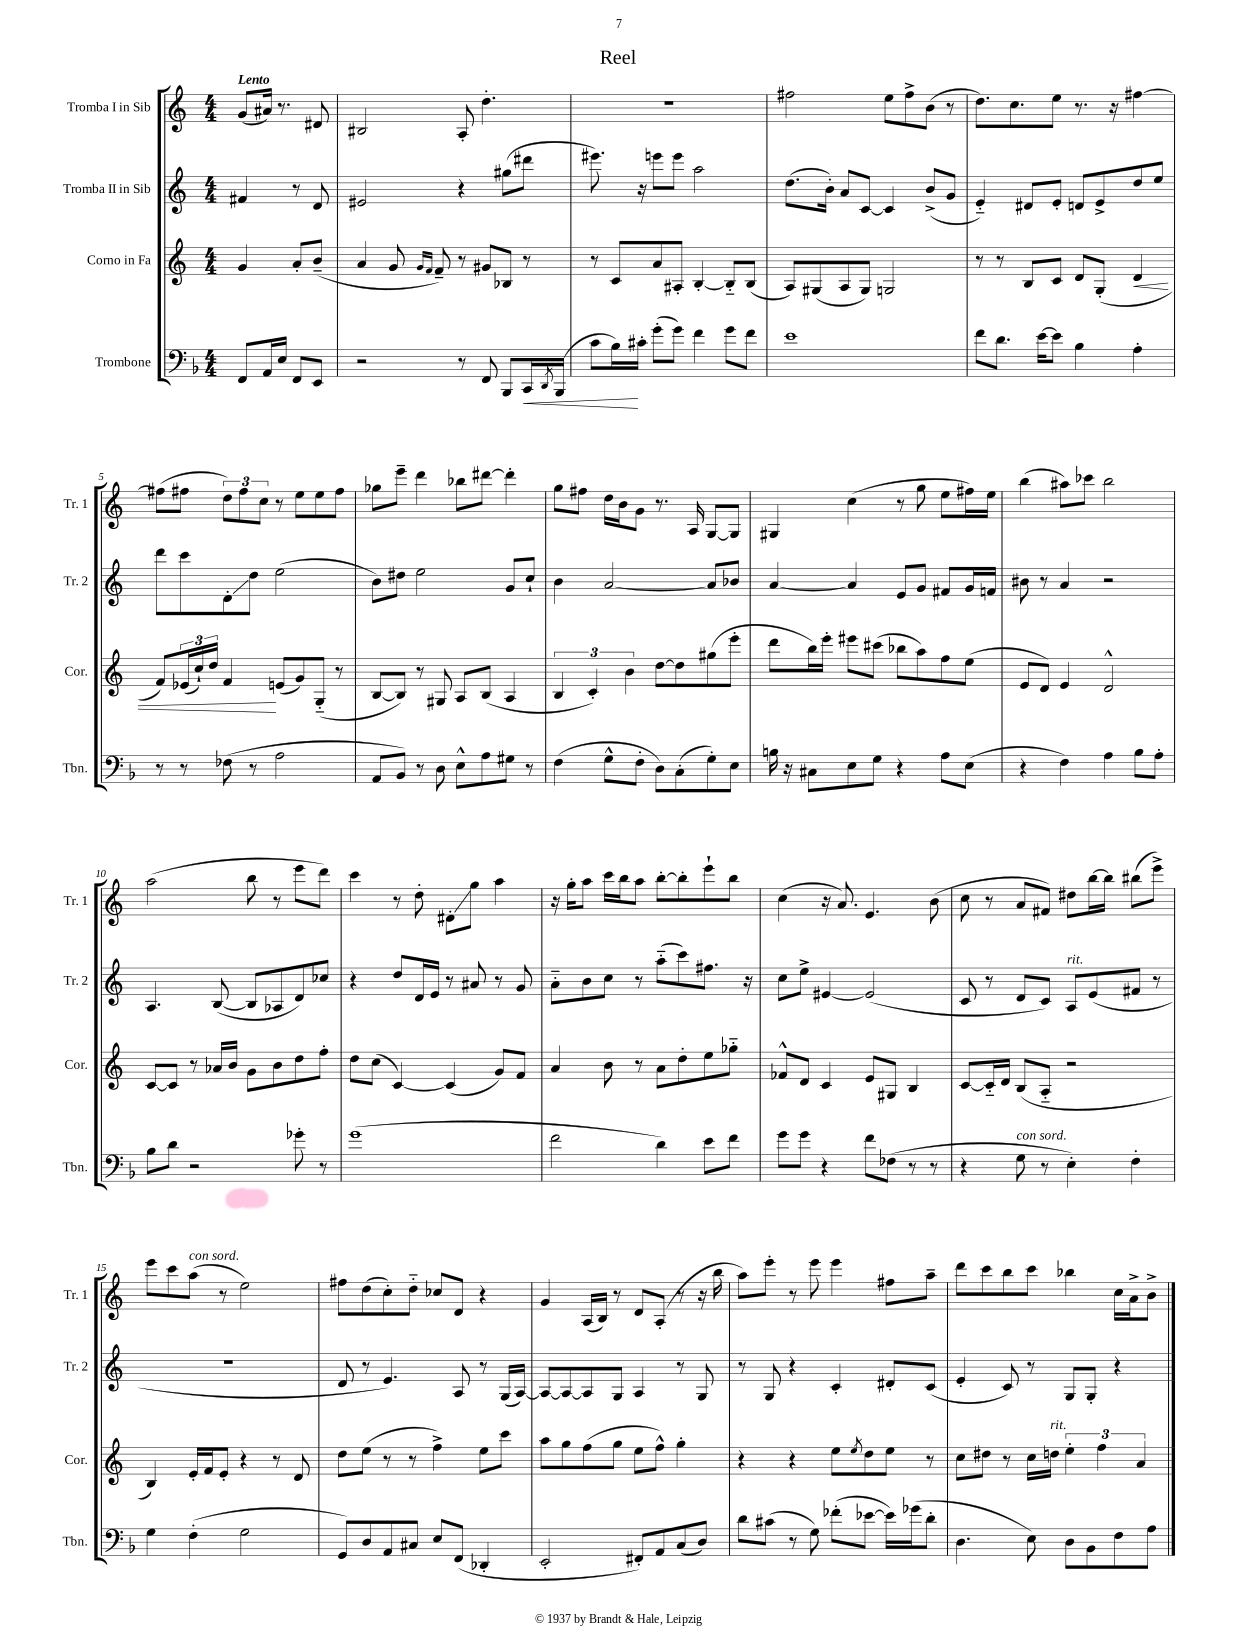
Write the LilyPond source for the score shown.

\header { title = "Reel" }
<<
\new StaffGroup <<
\new Staff = "s0" \with { instrumentName = "Tromba I in Sib" shortInstrumentName = "Tr. 1" } {
    \clef treble \key c \major \numericTimeSignature \time 4/4 \partial 2 \tempo "Lento"
    g'8( ais'16) r8. dis'8 |
    bis2 a8-. d''4.-. |
    R1 |
    fis''2 e''8 fis''8-> b'8( r8 |
    d''8.) c''8. e''8 r8. r16 fis''4~ |
    fis''8( fis''8 \tuplet 3/2 { d''8) fis''8 c''8 } r8 e''8 e''8 fis''8 |
    ges''8 e'''8-- d'''4 bes''8 dis'''8~ dis'''4-. |
    g''8 fis''8 d''16 b'16 g'8 r8. a16 g8~ g8 |
    gis4 c''4( r8 g''8 e''8 fis''16) e''16 |
    b''4( ais''8) ces'''8 b''2 |
    a''2( b''8 r8 e'''8 d'''8) |
    c'''4 r8 d''8-. dis'8-.\glissando g''8 a''4 |
    r16 g''16-. a''8 c'''16 b''16 a''8 b''8~-. b''8-. e'''8-! b''8 |
    c''4( r16 a'8.) e'4. b'8( |
    c''8 r8 a'8 fis'8) dis''8 b''16~ b''16 bis''8( e'''8->) |
    e'''8 c'''8 a''8^\markup { \italic "con sord." }( r8 e''2) |
    fis''8 d''8( c''8-.) d''8-_ ces''8 d'8 r4 |
    g'4 a16( b16) r8 d'8 a8-.( r8 r16 b''16 |
    a''8) e'''8-. r8 e'''8 e'''4 fis''8 a''8-- |
    d'''8 c'''8 b''8 c'''8 bes''4 c''16 a'16-> b'8-> \bar "|." |
}
\new Staff = "s1" \with { instrumentName = "Tromba II in Sib" shortInstrumentName = "Tr. 2" } {
    \clef treble \key c \major \numericTimeSignature \time 4/4 \partial 2
    fis'4 r8 d'8 |
    eis'2 r4 gis''8( dis'''8 |
    eis'''8.) r16 e'''8 e'''8 a''2 |
    d''8.( b'16-.) a'8 c'8~ c'4 b'8->( g'8 |
    e'4-_) dis'8 e'8-. d'8 e'8-> d''8 e''8 |
    d'''8 c'''8 d'8-.\glissando d''8 e''2( |
    b'8) dis''8 e''2 g'8 c''8-! |
    b'4 a'2~ a'8 bes'8 |
    a'4~ a'4 e'8 g'8 fis'8 g'16 f'16 |
    bis'8 r8 a'4 r2 |
    a4. b8~( b8 aes8 d'8) ces''8 |
    r4 d''8 d'16 e'16 r8 ais'8 r8 g'8 |
    a'8-_ b'8 c''8 r8 a''8-_( c'''8) fis''8. r16 |
    c''8 e''8-> eis'4~ eis'2( |
    c'8 r8 d'8 c'8) a8^\markup { \italic "rit." } e'8( fis'8 r8 |
    R1 |
    d'8 r8 e'4.) a8 r8 g16( a16~) |
    a8~ a8~ a8 g8 a4 r8 g8 |
    r8 g8 r4 c'4-. dis'8-. c'8( |
    e'4-. c'8) r8 g8 g8-. r4 \bar "|." |
}
\new Staff = "s2" \with { instrumentName = "Corno in Fa" shortInstrumentName = "Cor." } {
    \clef treble \key c \major \numericTimeSignature \time 4/4 \partial 2
    g'4 a'8-. b'8--( |
    a'4 g'8 \grace { g'16 f'16 } f'8--) r8 gis'8 bes8 r8 |
    r8 c'8 a'8 ais8-. b4~-. b8-_ b8( |
    a8) gis8( a8 gis8) g2 |
    r8 r8 b8 c'8 d'8 g8-.( d'4\< |
    f'8) \tuplet 3/2 { ees'16( c''16-!) d''16 } f'4\! e'8( g'8) g8-_( r8 |
    b8~ b8) r8 gis8 a8 b8( a4 |
    \tuplet 3/2 { b4 c'4-.) b'4 } d''8~ d''8 gis''8( e'''8-. |
    d'''8 b''16) e'''16-. eis'''8 cis'''8( bes''8 a''8) f''8 e''8( |
    e'8 d'8) e'4 d'2-^ |
    c'8~ c'8 r8 aes'16 b'16 g'8 b'8 d''8 f''8-. |
    d''8 c''8( c'4~) c'4( g'8) f'8 |
    a'4 b'8 r8 a'8 d''8-. e''8 ges''8-_ |
    fes'8-^ d'8 c'4 e'8 gis8 b4 |
    c'8~ c'16-_ d'16 b8( a8-_ r2 |
    b4) e'16-. f'16 e'8-. r4 r8 d'8 |
    d''8 e''8( r8 r8 f''4->) e''8 c'''8 |
    a''8 g''8 f''8( g''8 e''8 f''8-^) g''4-. |
    r4 r4 e''8 \acciaccatura { e''8 } d''8 e''8 r8 |
    c''8 dis''8 r8 c''16 d''16^\markup { \italic "rit." } \tuplet 3/2 { e''4-. f''4 a'4 } \bar "|." |
}
\new Staff = "s3" \with { instrumentName = "Trombone" shortInstrumentName = "Tbn." } {
    \clef bass \key f \major \numericTimeSignature \time 4/4 \partial 2
    f,8 a,16 e16 f,8 e,8 |
    r2 r8 f,8 bes,,8 c,16\< \acciaccatura { d,8 } bes,,16( |
    c'8 bes16\!) cis'16-. g'8-.( g'8) f'4 g'8 f'8 |
    e'1 |
    f'8 d'8. e'16~ e'8 bes4 a4-. |
    r8 r8 fes8( r8 a2 |
    a,8 bes,8) r8 d8 e8-^ a8 gis8 r8 |
    f4( g8-^ f8-. d8) c8-.( g8-.) e8 |
    b16 r16 cis8 e8 g8 r4 a8 e8( |
    r4 f4) a4 bes8 a8-. |
    bes8 d'8 r2 ges'8-. r8 |
    g'1( |
    f'2 d'4) e'8 f'8 |
    g'8 g'8 r4 f'8 fes8( r8 r8 |
    r4 g8^\markup { \italic "con sord." } r8 e4-.) f4-. |
    g4 f4-.( g2 |
    g,8) d8 a,8 cis8 e8 f,8( des,4-. |
    e,2-. fis,8-.) a,8 c8( d8) |
    d'8 cis'8( r8 g8) fes'8-.( ees'8~ ees'16) ges'16( d'8-. |
    d4. e8) d8 bes,8 f8 a8 \bar "|." |
}
>>
>>
